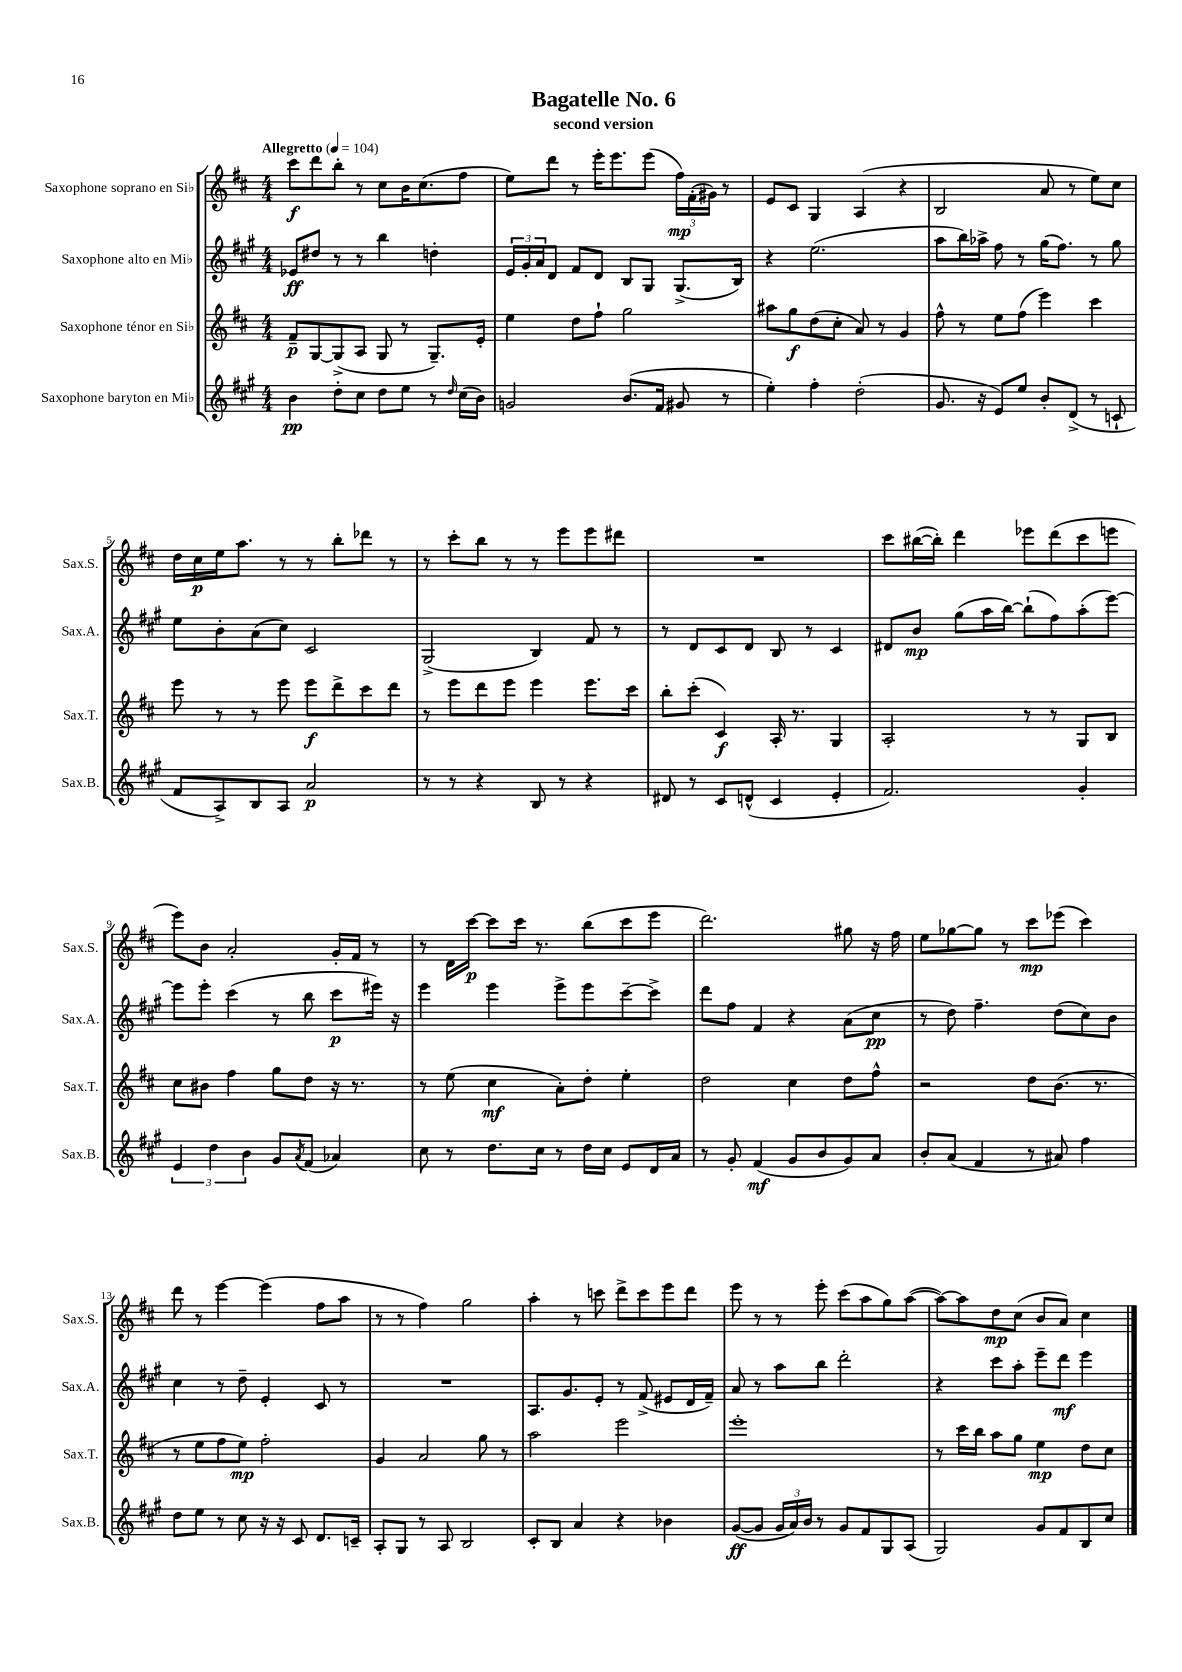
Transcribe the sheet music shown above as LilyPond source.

\header { title = "Bagatelle No. 6" subtitle = "second version" }
<<
\new StaffGroup <<
\new Staff = "s0" \with { instrumentName = "Saxophone soprano en Sib" shortInstrumentName = "Sax.S." } {
    \clef treble \key d \major \numericTimeSignature \time 4/4 \tempo "Allegretto" 4 = 104
    cis'''8\f d'''8 b''8-. r8 cis''8 b'16 cis''8.( fis''8 |
    e''8) d'''8 r8 e'''16-. e'''8. e'''8( \tuplet 3/2 { fis''16\mp) fis'16-.( gis'16) } r8 |
    e'8 cis'8 g4 a4( r4 |
    b2 a'8 r8 e''8) cis''8 |
    d''16 cis''16\p e''16 a''8. r8 r8 b''8-. des'''8 r8 |
    r8 cis'''8-. b''8 r8 r8 e'''8 e'''8 dis'''8 |
    R1 |
    cis'''8 bis''16~( bis''16-.) d'''4 ees'''8 d'''8( cis'''8 e'''8 |
    e'''8) b'8 a'2-. g'16-. fis'16 r8 |
    r8 d'16 cis'''16~\p cis'''8 cis'''16 r8. b''8( cis'''8 e'''8 |
    d'''2.) gis''8 r16 fis''16 |
    e''8 ges''8~ ges''8 r8 cis'''8\mp ees'''8( cis'''4) |
    d'''8 r8 e'''4~ e'''4( fis''8 a''8 |
    r8 r8 fis''4) g''2 |
    a''4-. r8 c'''8 d'''8-> c'''8 e'''8 d'''8 |
    e'''8 r8 r8 e'''8-. cis'''8( a''8 g''8) a''8~( |
    a''8~) a''8 d''8\mp cis''8( b'8 a'8) cis''4 \bar "|." |
}
\new Staff = "s1" \with { instrumentName = "Saxophone alto en Mib" shortInstrumentName = "Sax.A." } {
    \clef treble \key a \major \numericTimeSignature \time 4/4
    ees'8\ff dis''8 r8 r8 b''4 d''4-. |
    \tuplet 3/2 { e'16 gis'16-. a'16 } d'8 fis'8 d'8 b8 gis8 gis8.->( b16) |
    r4 e''2.( |
    a''8 b''16) aes''16-> fis''8 r8 gis''16( fis''8.) r8 gis''8 |
    e''8 b'8-. a'8( cis''8) cis'2 |
    gis2->( b4) fis'8 r8 |
    r8 d'8 cis'8 d'8 b8 r8 cis'4 |
    dis'8 b'8\mp gis''8( a''16 b''16~) b''8-!( fis''8) a''8-.( e'''8~) |
    e'''8 e'''8-. cis'''4( r8 b''8 cis'''8\p eis'''16) r16 |
    e'''4 e'''4 e'''8-> e'''8 cis'''8~-- cis'''8-> |
    d'''8 fis''8 fis'4 r4 a'8( cis''8\pp |
    r8 d''8) fis''4.-- d''8( cis''8) b'8 |
    cis''4 r8 d''8-- e'4-. cis'8 r8 |
    R1 |
    a8. gis'8. e'8-. r8 fis'8->( eis'8 d'16 fis'16--) |
    a'8 r8 a''8 b''8 d'''2-. |
    r4 cis'''8 a''8-. e'''8-- d'''8\mf e'''4 \bar "|." |
}
\new Staff = "s2" \with { instrumentName = "Saxophone ténor en Sib" shortInstrumentName = "Sax.T." } {
    \clef treble \key d \major \numericTimeSignature \time 4/4
    fis'8--\p g8~ g8->( a8 g8 r8 g8.--) e'16-. |
    e''4 d''8 fis''8-! g''2 |
    ais''8 g''8\f d''8( cis''8-. a'8) r8 g'4 |
    fis''8-^ r8 e''8 fis''8( e'''4) cis'''4 |
    e'''8 r8 r8 e'''8 e'''8\f d'''8-> cis'''8 d'''8 |
    r8 e'''8 d'''8 e'''8 e'''4 e'''8. cis'''16 |
    b''8-. cis'''8-.( cis'4\f) a16-. r8. g4 |
    a2-. r8 r8 g8 b8 |
    cis''8 bis'8 fis''4 g''8 d''8 r16 r8. |
    r8 e''8( cis''4\mf a'8-.) d''8-. e''4-. |
    d''2 cis''4 d''8 fis''8-^ |
    r2 d''8 b'8.( r8. |
    r8 e''8 fis''8 e''8\mp) fis''2-. |
    g'4 a'2 g''8 r8 |
    a''2 e'''2 |
    e'''1-. |
    r8 cis'''16 b''16 a''8 g''8 e''4\mp d''8 cis''8 \bar "|." |
}
\new Staff = "s3" \with { instrumentName = "Saxophone baryton en Mib" shortInstrumentName = "Sax.B." } {
    \clef treble \key a \major \numericTimeSignature \time 4/4
    b'4\pp d''8-. cis''8 d''8 e''8 r8 \grace { d''16 } cis''16( b'16) |
    g'2 b'8.( fis'16 gis'8 r8 |
    e''4-.) fis''4-. d''2-.( |
    gis'8. r16 e'8) e''8 b'8-. d'8->( r8 c'8-! |
    fis'8 a8->) b8 a8 a'2\p |
    r8 r8 r4 b8 r8 r4 |
    dis'8 r8 cis'8 d'8-^( cis'4 e'4-. |
    fis'2.) gis'4-. |
    \tuplet 3/2 { e'4 d''4 b'4 } gis'8 \acciaccatura { a'8 } fis'8( aes'4) |
    cis''8 r8 d''8. cis''16 r8 d''16 cis''16 e'8 d'16 a'16 |
    r8 gis'8-. fis'4\mf( gis'8 b'8 gis'8) a'8 |
    b'8-. a'8( fis'4 r8 ais'8) fis''4 |
    d''8 e''8 r8 cis''8 r16 r16 cis'8 d'8. c'16-- |
    a8-. gis8 r8 a8 b2 |
    cis'8-. b8 a'4 r4 bes'4 |
    gis'8~\ff( gis'8 \tuplet 3/2 { gis'16 a'16) b'16 } r8 gis'8 fis'8 gis8 a8( |
    gis2) gis'8 fis'8 b8 cis''8 \bar "|." |
}
>>
>>
